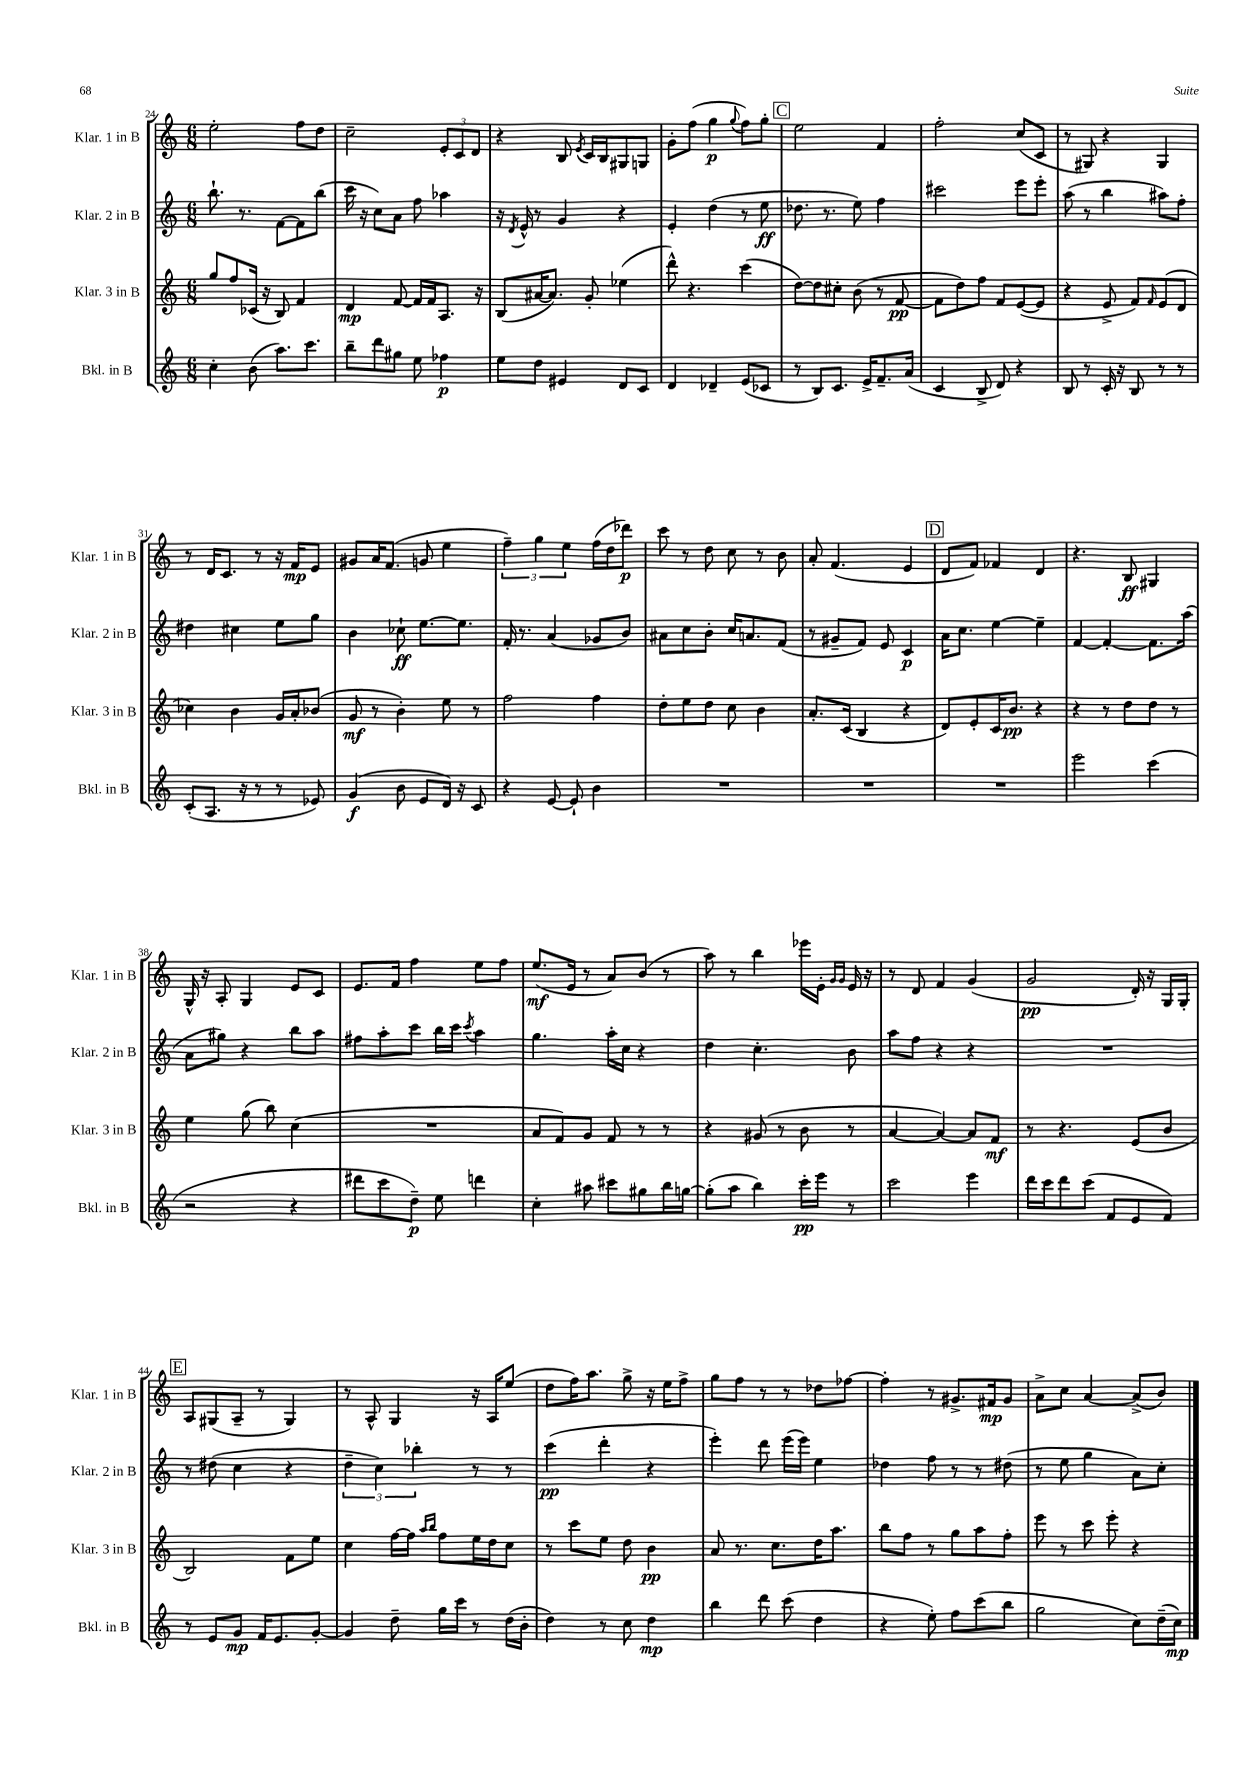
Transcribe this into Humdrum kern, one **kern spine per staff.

**kern	**dynam	**kern	**dynam	**kern	**dynam	**kern	**dynam
*part4	*part4	*part3	*part3	*part2	*part2	*part1	*part1
*staff4	*staff4	*staff3	*staff3	*staff2	*staff2	*staff1	*staff1
*I"Bkl. in B	*	*I"Klar. 3 in B	*	*I"Klar. 2 in B	*	*I"Klar. 1 in B	*
*I'Bkl. in B	*	*I'Klar. 3 in B	*	*I'Klar. 2 in B	*	*I'Klar. 1 in B	*
*clefG2	*	*clefG2	*	*clefG2	*	*clefG2	*
*k[]	*	*k[]	*	*k[]	*	*k[]	*
*M6/8	*	*M6/8	*	*M6/8	*	*M6/8	*
=24	=24	=24	=24	=24	=24	=24	=24
4cc'\	.	8gg/L	.	8.bb`\	.	2ee'\	.
.	.	8ff/	.	.	.	.	.
.	.	.	.	8.r	.	.	.
(8b\	.	(16c-X/Jk	.	.	.	.	.
.	.	16r	.	.	.	.	.
8.aa\L)	.	8B/)	.	[8f\L	.	.	.
.	.	4f/	.	8f\]	.	8ff\L	.
8.ccc\J	.	.	.	.	.	.	.
.	.	.	.	(8bb\J	.	8dd\J	.
=25	=25	=25	=25	=25	=25	=25	=25
8bb~\L	.	4d/	mp	16ccc\	.	2cc~\	.
.	.	.	.	16r	.	.	.
8ddd\	.	.	.	8cc\L)	.	.	.
8gg#X\J	.	[8f/	.	8a\J	.	.	.
8ee\	.	16f/LL]	.	8ff\	.	.	.
.	.	16f/J	.	.	.	.	.
4ff-X\	p	8.A/J	.	4aa-X\	.	12e'/L	.
.	.	.	.	.	.	12c/	.
.	.	.	.	.	.	12d/J	.
.	.	16r	.	.	.	.	.
=26	=26	=26	=26	=26	=26	=26	=26
8ee\L	.	(8B/L	.	16r	.	4r	.
.	.	.	.	8qd/	.	.	.
.	.	.	.	16e^^/	.	.	.
8dd\J	.	[16a#X/K	.	8r	.	.	.
.	.	8.a#/J])	.	.	.	.	.
4e#X/	.	.	.	4g/	.	8B/	.
.	.	.	.	.	.	8qe/	.
.	.	8g'/	.	.	.	16c/LL	.
.	.	.	.	.	.	16B/J	.
8d/L	.	(4ee-X\	.	4r	.	8G#X/	.
8c/J	.	.	.	.	.	8Gn/J	.
=27	=27	=27	=27	=27	=27	=27	=27
4d/	.	8ddd^^\)	.	4e'/	.	8g'\L	.
.	.	4.r	.	.	.	(8ff\J	.
4d-X~/	.	.	.	(4dd\	.	4gg\	p
.	.	.	.	.	.	8qqgg/	.
(8e/L	.	(4ccc\	.	8r	.	8ff\L)	.
8c-X/J	.	.	.	8ee\	ff	8gg'\J	.
!!LO:REH:place=s1:t=C
=28	=28	=28	=28	=28	=28	=28	=28
8r	.	[8dd\L)	.	8.dd-X\	.	2ee\	.
8B/L)	.	8dd\]	.	.	.	.	.
.	.	.	.	8.r	.	.	.
8.c/J	.	8cc#X'\J	.	.	.	.	.
.	.	(8b\	.	8ee\)	.	.	.
16e^/KL	.	.	.	.	.	.	.
8.f~/	.	8r	.	4ff\	.	4f/	.
.	.	[8f/	pp	.	.	.	.
(16a/Jk	.	.	.	.	.	.	.
=29	=29	=29	=29	=29	=29	=29	=29
4c/	.	8f\L]	.	2ccc#X\	.	2ff'\	.
.	.	8dd\)	.	.	.	.	.
8B^/	.	8ff\J	.	.	.	.	.
8d/)	.	8f/L	.	.	.	.	.
4r	.	([8e/	.	8eee\L	.	(8cc/L	.
.	.	8e/J]	.	8eee'\J	.	8c/J	.
=30	=30	=30	=30	=30	=30	=30	=30
8B/	.	4r	.	(8aa\	.	8r	.
8r	.	.	.	8r	.	8G#X/)	.
16c'/	.	8e^/	.	4bb\	.	4r	.
16r	.	.	.	.	.	.	.
8B/	.	8f/L)	.	.	.	.	.
.	.	16qqf/	.	.	.	.	.
8r	.	(8e/	.	8aa#X\L)	.	4G#/	.
8r	.	8d/J	.	8ff'\J	.	.	.
!!LO:LB:g=z
=31	=31	=31	=31	=31	=31	=31	=31
(8c'/L	.	4cc-X\)	.	4dd#X\	.	8r	.
8.A/J	.	.	.	.	.	16d/KL	.
.	.	.	.	.	.	8.c/J	.
.	.	4b\	.	4cc#X\	.	.	.
16r	.	.	.	.	.	.	.
8r	.	.	.	.	.	8r	.
8r	.	16g/LL	.	8ee\L	.	16r	.
.	.	16a'/J	.	.	.	16f/KL	mp
8e-X/)	.	(8b-X/J	.	8gg\J	.	8e/J	.
=32	=32	=32	=32	=32	=32	=32	=32
(4g/	f	8g/	mf	4b\	.	8g#X/L	.
.	.	8r	.	.	.	16a/K	.
.	.	.	.	.	.	(8.f/J	.
8b\	.	4b'\)	.	8cc-X`\	ff	.	.
8e/L	.	.	.	[8.ee\L	.	8gn/	.
16d/Jk)	.	8ee\	.	.	.	4ee\	.
16r	.	.	.	8.ee\J]	.	.	.
8c/	.	8r	.	.	.	.	.
=33	=33	=33	=33	=33	=33	=33	=33
4r	.	2ff\	.	16f'/	.	6ff~\)	.
.	.	.	.	8.r	.	.	.
.	.	.	.	.	.	6gg\	.
[8e/	.	.	.	(4a/	.	.	.
.	.	.	.	.	.	6ee\	.
8e`/]	.	.	.	.	.	.	.
4b\	.	4ff\	.	8g-X/L	.	(16ff\LL	.
.	.	.	.	.	.	16dd\J	.
.	.	.	.	8b/J)	.	8ddd-X\J)	p
=34	=34	=34	=34	=34	=34	=34	=34
2.r	.	8dd'\L	.	8a#X\L	.	8ccc\	.
.	.	8ee\	.	8cc\	.	8r	.
.	.	8dd\J	.	8b'\J	.	8dd\	.
.	.	8cc\	.	16cc/KL	.	8cc\	.
.	.	.	.	8.an/	.	.	.
.	.	4b\	.	.	.	8r	.
.	.	.	.	(8f/J	.	8b\	.
=35	=35	=35	=35	=35	=35	=35	=35
2.r	.	8.a'/L	.	8r	.	8a'/	.
.	.	.	.	8g#X~/L	.	(4.f/	.
.	.	(16c/Jk	.	.	.	.	.
.	.	4B/	.	8f/J)	.	.	.
.	.	.	.	8e/	.	.	.
.	.	4r	.	4c/	p	4e/	.
!!LO:REH:place=s1:t=D
=36	=36	=36	=36	=36	=36	=36	=36
2.r	.	8d/L)	.	16a\KL	.	8d/L	.
.	.	.	.	8.cc\J	.	.	.
.	.	8e'/	.	.	.	8f/J)	.
.	.	16c/K	.	[4ee\	.	4f-X/	.
.	.	8.b/J	pp	.	.	.	.
.	.	4r	.	4ee~\]	.	4d/	.
=37	=37	=37	=37	=37	=37	=37	=37
2eee\	.	4r	.	[4f/	.	4.r	.
.	.	8r	.	4f'/_	.	.	.
.	.	8dd\L	.	.	.	8B/	ff
(4ccc\	.	8dd\J	.	8.f\L]	.	4G#X/	.
.	.	8r	.	.	.	.	.
.	.	.	.	(16aa\Jk	.	.	.
!!LO:LB:g=z
=38	=38	=38	=38	=38	=38	=38	=38
2r	.	4ee\	.	8a\L	.	16G^^/	.
.	.	.	.	.	.	16r	.
.	.	.	.	8gg#X\J)	.	8A'/	.
.	.	(8gg\	.	4r	.	4G/	.
.	.	8bb\)	.	.	.	.	.
4r	.	(4cc\	.	8bb\L	.	8e/L	.
.	.	.	.	8aa\J	.	8c/J	.
=39	=39	=39	=39	=39	=39	=39	=39
8ddd#X\L	.	2.r	.	8ff#X\L	.	8.e/L	.
8ccc\	.	.	.	8aa'\	.	.	.
.	.	.	.	.	.	16f/Jk	.
8dd~\J)	p	.	.	8ccc\J	.	4ff\	.
8ee\	.	.	.	16bb\LL	.	.	.
.	.	.	.	16ccc\JJ	.	.	.
.	.	.	.	8qccc/	.	.	.
4dddn\	.	.	.	4aa\	.	8ee\L	.
.	.	.	.	.	.	8ff\J	.
=40	=40	=40	=40	=40	=40	=40	=40
4cc'\	.	8a/L	.	4.gg\	.	(8.ee/L	mf
.	.	8f/)	.	.	.	.	.
.	.	.	.	.	.	16e/Jk	.
8aa#X\	.	8g/J	.	.	.	8r	.
8ccc#X\L	.	8f/	.	16aa'\LL	.	8a/L)	.
.	.	.	.	16cc\JJ	.	.	.
8gg#X\	.	8r	.	4r	.	(8b/J	.
16bb\L	.	8r	.	.	.	8r	.
[16ggn\JJ	.	.	.	.	.	.	.
=41	=41	=41	=41	=41	=41	=41	=41
(8gg'\L]	.	4r	.	4dd\	.	8aa\)	.
8aa\J	.	.	.	.	.	8r	.
4bb\)	.	(8g#X/	.	4.cc'\	.	4bb\	.
.	.	8r	.	.	.	.	.
16ccc'\LL	pp	8b\	.	.	.	16eee-X\LL	.
16eee\JJ	.	.	.	.	.	16e'\JJ	.
.	.	.	.	.	.	16qqg/LL	.
.	.	.	.	.	.	16qqg/JJ	.
8r	.	8r	.	8b\	.	16e/	.
.	.	.	.	.	.	16r	.
=42	=42	=42	=42	=42	=42	=42	=42
2ccc\	.	[4a/	.	8aa\L	.	8r	.
.	.	.	.	8ff\J	.	8d/	.
.	.	4a/_)	.	4r	.	4f/	.
4eee\	.	8a/L]	.	4r	.	(4g/	.
.	.	8f/J	mf	.	.	.	.
=43	=43	=43	=43	=43	=43	=43	=43
16ddd\LL	.	8r	.	2.r	.	2g/	pp
16ccc\J	.	.	.	.	.	.	.
8ddd\	.	4.r	.	.	.	.	.
(8ccc\J	.	.	.	.	.	.	.
8f/L	.	.	.	.	.	.	.
8e/	.	(8e/L	.	.	.	16d'/)	.
.	.	.	.	.	.	16r	.
8f/J)	.	8b/J	.	.	.	16G/LL	.
.	.	.	.	.	.	16G'/JJ	.
!!LO:LB:g=z
!!LO:REH:place=s1:t=E
=44	=44	=44	=44	=44	=44	=44	=44
8r	.	2B/)	.	8r	.	8A/L	.
8e/L	.	.	.	(8dd#X\	.	(8G#X/	.
8g/J	mp	.	.	4cc\	.	8A~/J	.
16f/KL	.	.	.	.	.	8r	.
8.e/	.	.	.	.	.	.	.
.	.	8f\L	.	4r	.	4G#/)	.
[8g'/J	.	8ee\J	.	.	.	.	.
=45	=45	=45	=45	=45	=45	=45	=45
4g/]	.	4cc\	.	6dd~\	.	8r	.
.	.	.	.	.	.	8A^^/	.
.	.	.	.	6cc\)	.	.	.
8dd~\	.	[16ff\LL	.	.	.	4G/	.
.	.	16ff\JJ]	.	.	.	.	.
.	.	.	.	6bb-X'\	.	.	.
.	.	16qqaa/LL	.	.	.	.	.
.	.	16qqbb/JJ	.	.	.	.	.
16gg\LL	.	8ff\L	.	.	.	.	.
16ccc\JJ	.	.	.	.	.	.	.
8r	.	16ee\L	.	8r	.	16r	.
.	.	16dd\J	.	.	.	16A/KL	.
(16dd\LL	.	8cc\J	.	8r	.	(8ee/J	.
16b'\JJ	.	.	.	.	.	.	.
=46	=46	=46	=46	=46	=46	=46	=46
4dd\)	.	8r	.	(4ccc\	pp	8dd\L	.
.	.	8ccc\L	.	.	.	16ff\K)	.
.	.	.	.	.	.	8.aa\J	.
8r	.	8ee\J	.	4ddd'\	.	.	.
8cc\	.	8dd\	.	.	.	8gg^\	.
4dd\	mp	4b\	pp	4r	.	16r	.
.	.	.	.	.	.	16ee\KL	.
.	.	.	.	.	.	8ff^\J	.
=47	=47	=47	=47	=47	=47	=47	=47
4bb\	.	8a/	.	4eee'\)	.	8gg\L	.
.	.	8.r	.	.	.	8ff\J	.
8ddd\	.	.	.	8ddd\	.	8r	.
.	.	8.cc\L	.	.	.	.	.
(8ccc\	.	.	.	(16eee\LL	.	8r	.
.	.	.	.	16eee\JJ)	.	.	.
4dd\	.	16dd\K	.	4ee\	.	8dd-X\L	.
.	.	8.aa\J	.	.	.	.	.
.	.	.	.	.	.	[8ff-X\J	.
=48	=48	=48	=48	=48	=48	=48	=48
4r	.	8bb\L	.	4dd-X\	.	4ff-'\]	.
.	.	8ff\J	.	.	.	.	.
8ee'\)	.	8r	.	8ff\	.	8r	.
8ff\L	.	8gg\L	.	8r	.	8.g#X^/L	.
(8ccc\	.	8aa\	.	8r	.	.	.
.	.	.	.	.	.	16f#X/k	mp
8bb\J	.	8ff'\J	.	(8dd#X\	.	8g#/J	.
=49	=49	=49	=49	=49	=49	=49	=49
2gg\	.	8eee\	.	8r	.	8a^\L	.
.	.	8r	.	8ee\	.	8cc\J	.
.	.	8ccc\	.	4gg\	.	[4a/	.
.	.	8eee'\	.	.	.	.	.
8cc\L)	.	4r	.	8a\L)	.	(8a^/L]	.
(16dd~\L	.	.	.	8cc'\J	.	8b/J)	.
16cc\JJ)	mp	.	.	.	.	.	.
==	==	==	==	==	==	==	==
*-	*-	*-	*-	*-	*-	*-	*-
